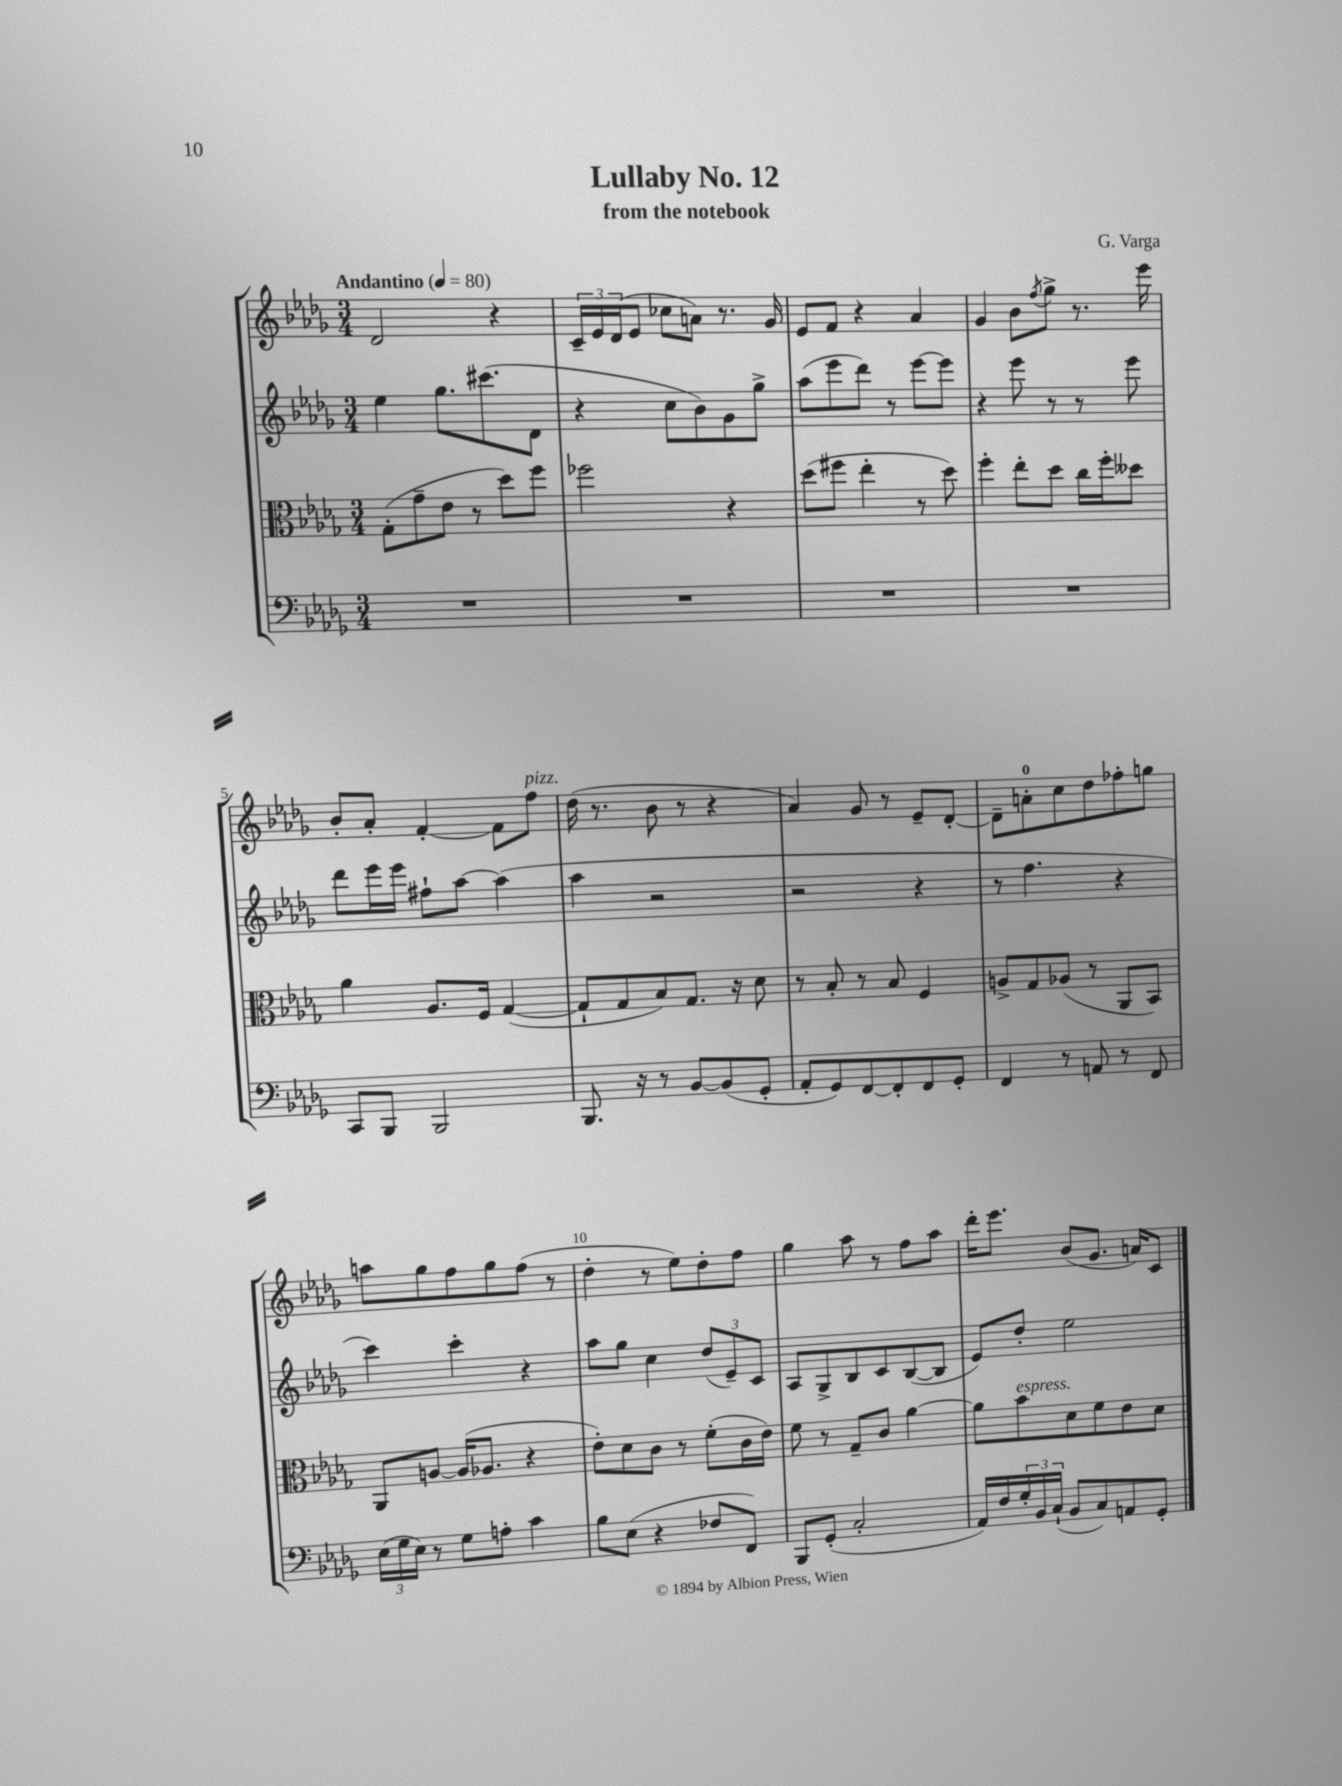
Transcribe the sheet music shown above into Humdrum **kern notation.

**kern	**kern	**kern	**kern
*staff4	*staff3	*staff2	*staff1
*clefF4	*clefC3	*clefG2	*clefG2
*k[b-e-a-d-g-]	*k[b-e-a-d-g-]	*k[b-e-a-d-g-]	*k[b-e-a-d-g-]
*M3/4	*M3/4	*M3/4	*M3/4
*MM80	*MM80	*MM80	*MM80
2.r	(8G-'	4ee-	2d-
.	8g-~	.	.
.	8e-	8.gg-	.
.	8r	.	.
.	.	(8.ccc#	.
.	8dd-)	.	4r
.	8ff	8d-	.
=	=	=	=
2.r	2ff-	4r	24c~
.	.	.	24e-
.	.	.	(24d-
.	.	.	8e-
.	.	8cc	8cc-
.	.	8b-)	8a)
.	4r	8g-	8.r
.	.	8gg-^	.
.	.	.	16g-
=	=	=	=
2.r	(8dd-	(8aa-	8e-
.	8ff#	8eee-	8f
.	4ee-'	8ddd-)	4r
.	.	8r	.
.	8r	[8eee-	4a-
.	8dd-)	8eee-]	.
=	=	=	=
2.r	4ff'	4r	4g-
.	8ee-'	8eee-	8b-
.	.	.	8qff
.	8dd-	8r	8gg-^
.	16cc	8r	8.r
.	16ff'	.	.
.	8dd--	8eee-	.
.	.	.	16eee-
=	=	=	=
8CC	4a-	8ddd-	8b-'
8BBB-	.	16eee-	8a-'
.	.	16eee-	.
2BBB-	8.A-	8ff#`	[4f'
.	.	[8aa-	.
.	16F	.	.
.	([4G-	(4aa-]	8f]
.	.	.	8ff
=	=	=	=
8.BBB-	8G-`]	4aa-	(16dd-
.	.	.	8.r
.	8G-	.	.
16r	.	.	.
8r	8B-)	2r	8b-
[8BB-	8.G-	.	8r
(8BB-]	.	.	4r
.	16r	.	.
8GG-'	8d-	.	.
=	=	=	=
8AA-'	8r	2r	4a-)
8GG-)	8B-'	.	.
[8FF	8r	.	8g-
8FF']	8B-	.	8r
8FF	4F	4r	8e-~
8GG-'	.	.	[8d-'
=	=	=	=
4FF	8A^	8r	8d-~]
.	8G-	4.ff	8a'
8r	(8A-	.	8cc
8AA	8r	.	8dd-
8r	8AA-	4r	8ff-'
8FF	8BB-)	.	8gg
=	=	=	=
(24E-	8AA-	4ccc)	8aa
24G-	.	.	.
24E-)	.	.	.
8r	[8A	.	8gg-
8G-	(16A]	4ccc'	8ff
.	8.A-	.	.
8A'	.	.	8gg-
4c	4r	4r	(8ff
.	.	.	8r
=	=	=	=
8B-	8e-')	8aa-	4dd-'
(8E-	8d-	8gg-	.
4r	8c	4cc	8r
.	8r	.	8ee-)
8F-	(8f'	(12dd-	8dd-'
.	.	12e-~)	.
8FF)	16c	.	8ff
.	.	12c	.
.	16e-)	.	.
=	=	=	=
8BBB-	8f	8A-	4gg-
(8GG-'	8r	8G-^	.
2C'	8G-~	8B-	8aa-
.	8c	8c	8r
.	[4a-	([8B-	8ff
.	.	8B-]	8aa-
=	=	=	=
16AA-)	8a-]	8e-)	16ddd-'
16F	.	.	8.eee-
24G-'	8b-	8dd-'	.
24BB-	.	.	.
(24C`	.	.	.
8BB-	8d-	2ee-	(8b-
8C)	8f	.	8.g-
8AA	8e-	.	.
.	.	.	16a)
8GG-'	8d-	.	8c
==	==	==	==
*-	*-	*-	*-
